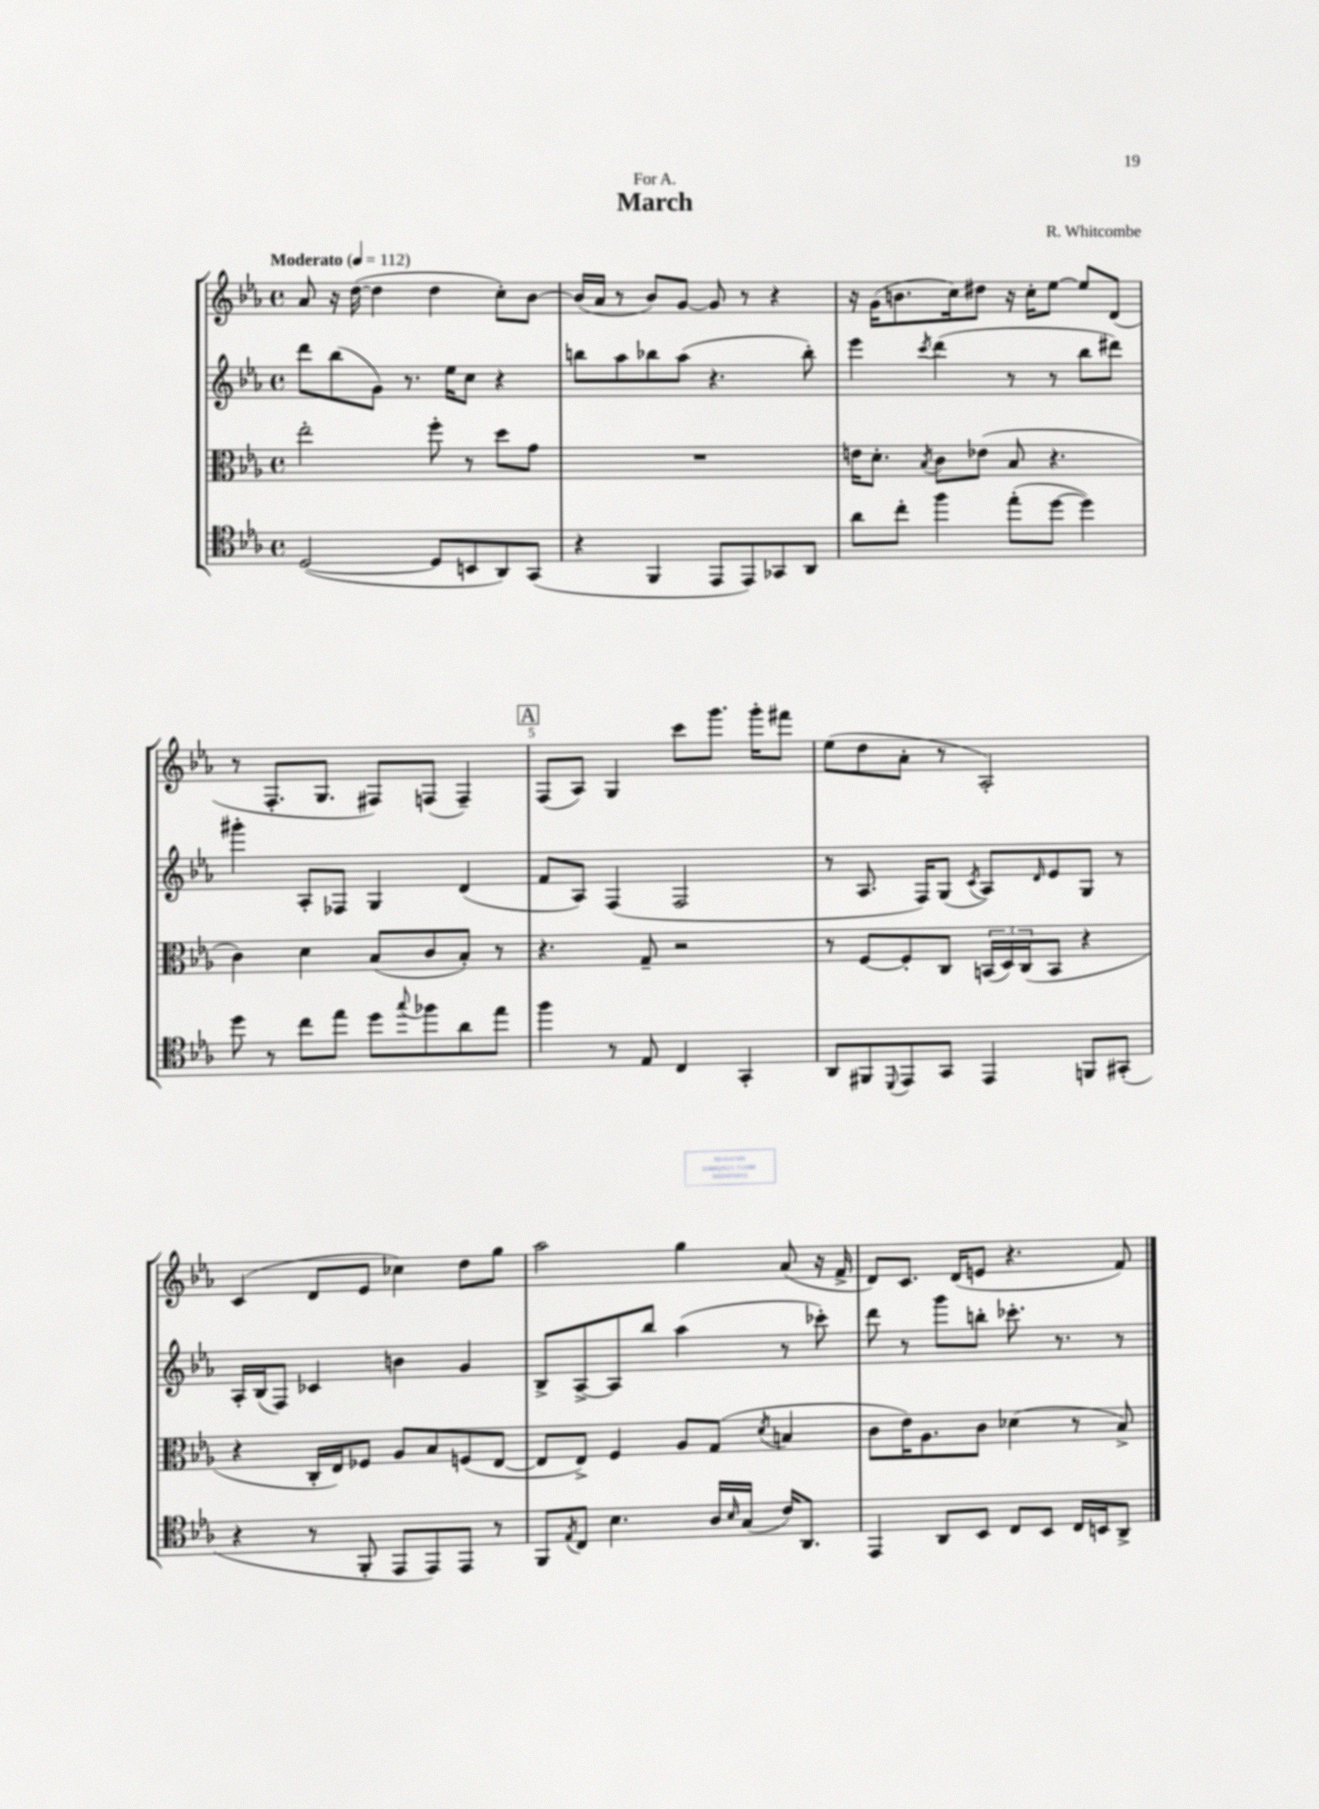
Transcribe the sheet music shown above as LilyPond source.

\header { title = "March" composer = "R. Whitcombe" dedication = "For A." }
<<
\new StaffGroup <<
\new Staff = "s0" {
    \clef treble \key ees \major \defaultTimeSignature \time 4/4 \tempo "Moderato" 4 = 112
    aes'8 r16 d''16~( d''4 d''4 c''8-.) bes'8~ |
    bes'16( aes'16 r8 bes'8) g'8~ g'8 r8 r4 |
    r16 g'16( b'8. c''16) dis''8 r16 c''16-. ees''8~ ees''8 d'8( |
    r8 f8.-. g8. fis8) f8( f4--) |
    \mark \markup { \box "A" } f8( aes8) g4 c'''8 g'''8. g'''16-. fis'''8 |
    ees''8( d''8 aes'8-. r8 aes2-.) |
    c'4( d'8 ees'8 ces''4) d''8 g''8 |
    aes''2 g''4 aes'8( r16 f'16-> |
    d'8) c'8. d'16( e'8 r4. f'8) \bar "|." |
}
\new Staff = "s1" {
    \clef treble \key ees \major \defaultTimeSignature \time 4/4
    d'''8 bes''8( g'8) r8. ees''16 c''8 r4 |
    b''8 aes''8 bes''8 aes''8( r4. bes''8-.) |
    ees'''4 \acciaccatura { c'''8 } d'''4( r8 r8 bes''8 dis'''8) |
    gis'''4-. aes8-. fes8 g4 d'4( |
    \mark \markup { \box "A" } f'8 aes8) f4( f2 |
    r8 aes8. f16) g8( \acciaccatura { c'8 } aes8) \grace { d'16 } ees'8 g8 r8 |
    aes16-. bes16( f8) ces'4 b'4 g'4 |
    bes8-> aes8~-> aes8 bes''8 aes''4( r8 ces'''8-.) |
    d'''8 r8 g'''8 b''8-. ces'''8.-. r8. r8 \bar "|." |
}
\new Staff = "s2" {
    \clef alto \key ees \major \defaultTimeSignature \time 4/4
    ees''2-. f''8-. r8 d''8 g'8 |
    R1 |
    e'16 d'8.-. \acciaccatura { bes8 } c'8 ees'8( bes8 r4. |
    c'4) d'4 bes8( c'8 bes8-.) r8 |
    \mark \markup { \box "A" } r4. g8-- r2 |
    r8 f8~ f8-. c8 \tuplet 3/2 { b,16( d16) c16( } b,8 r4 |
    r4 c16-. ees16) fes8 aes8 bes8 f8( ees8~ |
    ees8 ees8->) f4 aes8 g8( \acciaccatura { d'8 } b4 |
    c'8 ees'16) aes8. c'8 des'4( r8 bes8->) \bar "|." |
}
\new Staff = "s3" {
    \clef tenor \key ees \major \defaultTimeSignature \time 4/4
    d2~( d8 b,8 aes,8) g,8( |
    r4 f,4 ees,8 ees,8) ges,8 aes,8 |
    aes'8 c''8-. f''4 ees''8-.( d''8~ d''4) |
    d''8 r8 c''8 ees''8 d''8 \appoggiatura { g''8 } fes''8 aes'8 ees''8 |
    \mark \markup { \box "A" } f''4 r8 ees8 c4 g,4-. |
    aes,8 fis,8 \appoggiatura { d,8 } ees,8 g,8 ees,4 f,8 gis,8-.( |
    r4 r8 f,8-. ees,8 ees,8) ees,8 r8 |
    f,8 \acciaccatura { ees8 } c8 bes4. aes16 \grace { bes16 } g16( c'16) aes,8. |
    ees,4 aes,8 bes,8 c8 bes,8 c16 b,16 aes,8-> \bar "|." |
}
>>
>>
\layout { \context { \Score \override BarNumber.break-visibility = ##(#f #t #t) barNumberVisibility = #(every-nth-bar-number-visible 5) } }
